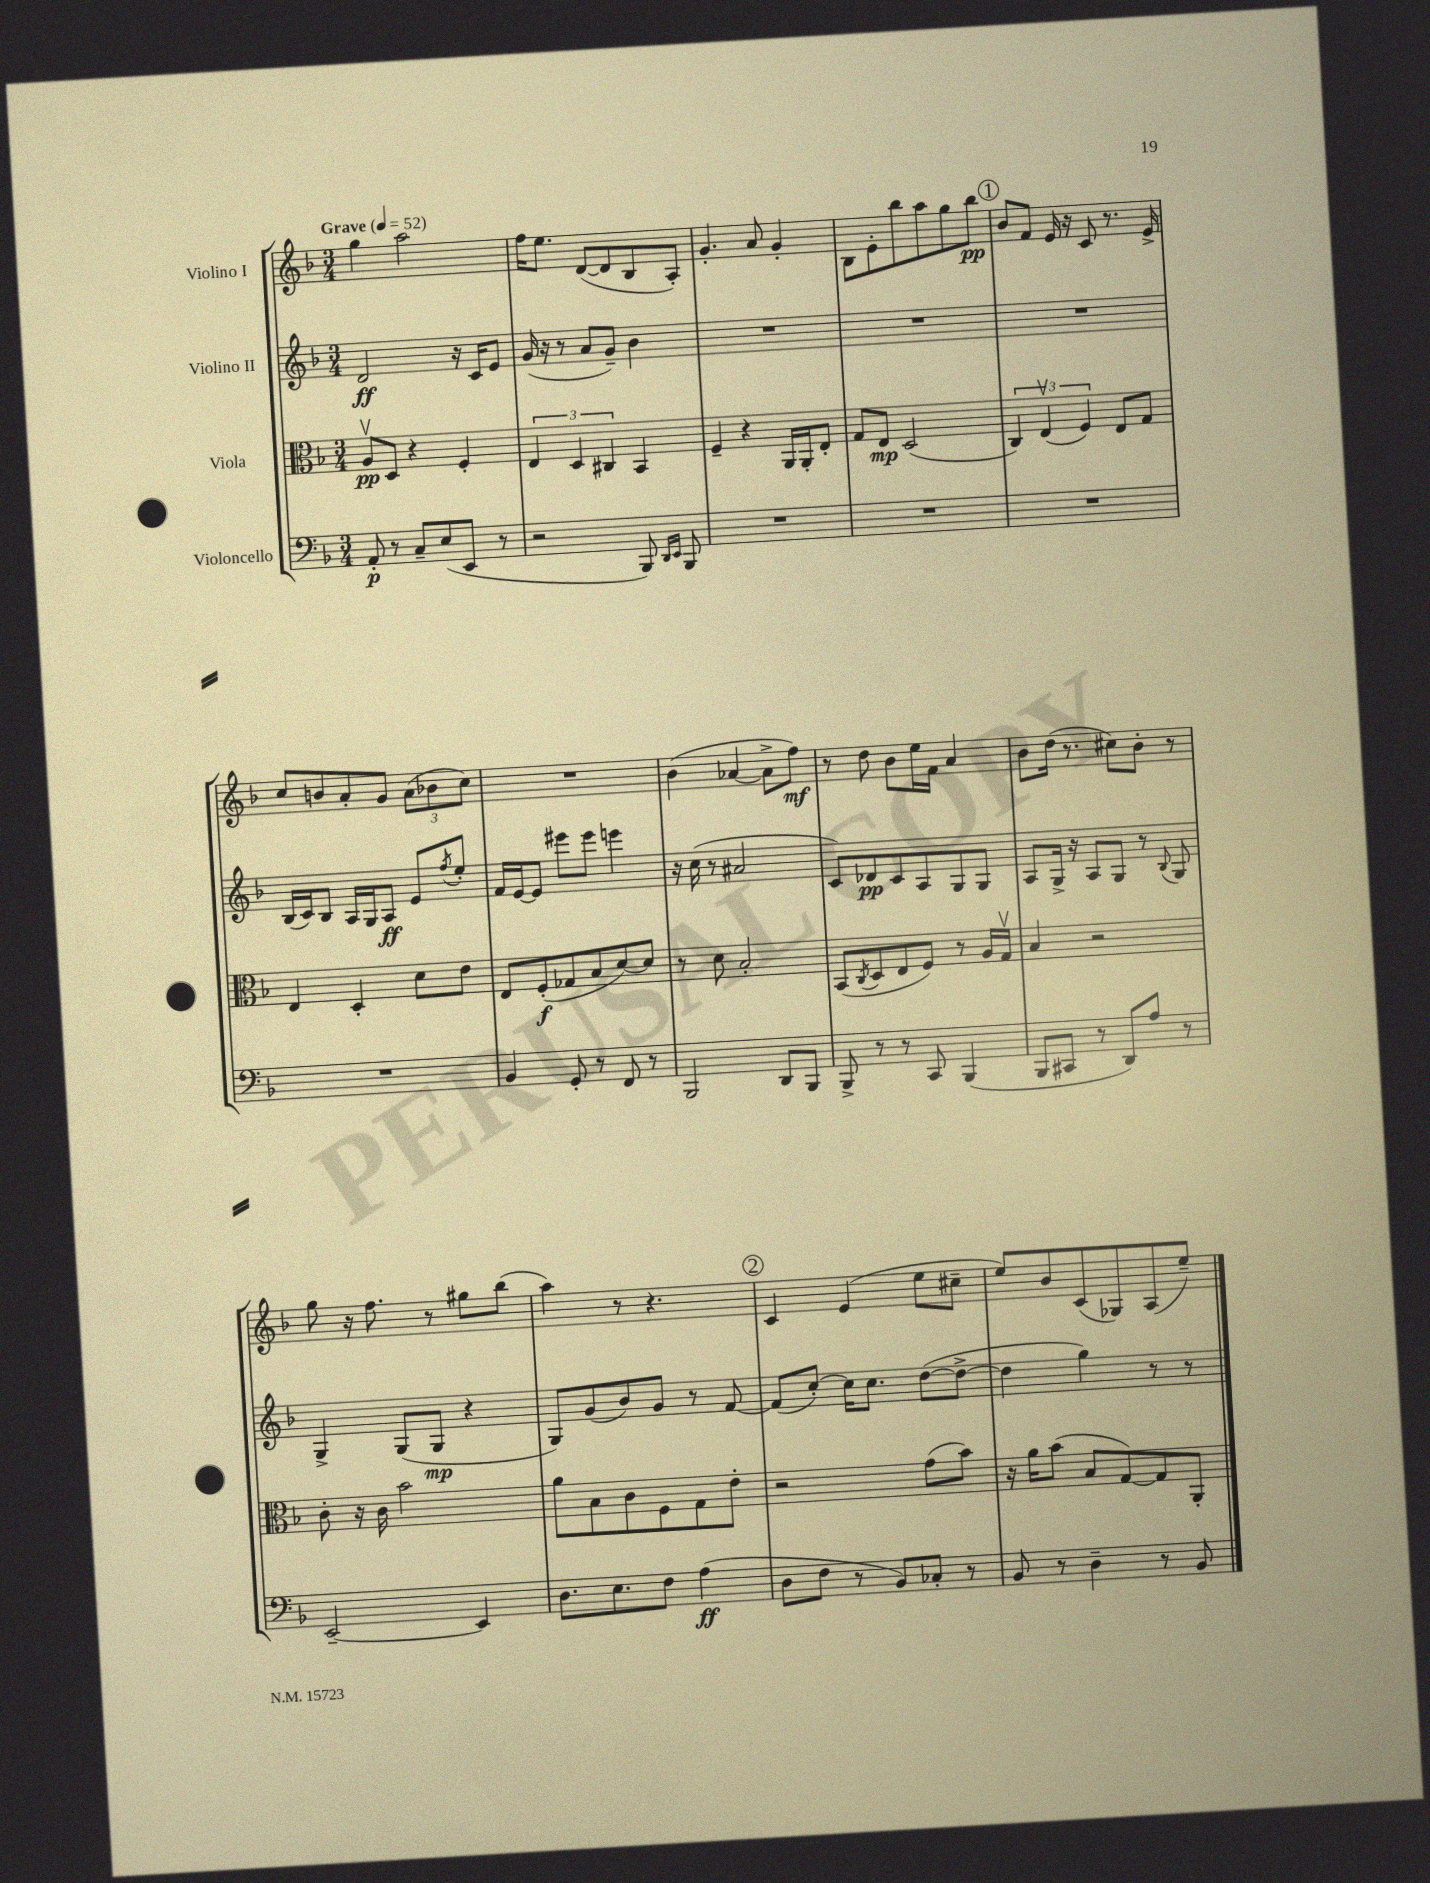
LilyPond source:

<<
\new StaffGroup <<
\new Staff = "s0" \with { instrumentName = "Violino I" } {
    \clef treble \key f \major \numericTimeSignature \time 3/4 \tempo "Grave" 4 = 52
    g''4 a''2 |
    f''16 e''8. d'8~( d'8 bes8 a8-.) |
    g'4.-. a'8 g'4-. |
    bes8 e'8-. bes''8 a''8 g''8 bes''8\pp |
    \mark \markup { \circle "1" } bes'8 f'8 e'16 r16 c'8 r8. e'16-> |
    c''8 b'8 a'8-. g'8 \tuplet 3/2 { a'8( bes'8 c''8) } |
    R2. |
    bes'4( aes'4~ aes'8-> f''8\mf) |
    r8 d''8 bes'8 e''16 f'16 a'4 |
    bes'8 d''16( r8. cis''8) bes'8-. r8 |
    g''8 r16 f''8. r8 gis''8 bes''8( |
    a''4) r8 r4. |
    \mark \markup { \circle "2" } c'4 e'4( e''8 cis''8-- |
    e''8) bes'8 c'8( ges8) a8( e''8--) \bar "|." |
}
\new Staff = "s1" \with { instrumentName = "Violino II" } {
    \clef treble \key f \major \numericTimeSignature \time 3/4
    d'2\ff r16 c'16 e'8 |
    g'16( r16 r8 a'8 g'8--) bes'4 |
    R2. |
    R2. |
    \mark \markup { \circle "1" } R2. |
    bes16( c'16) bes8 a16 g16 a8\ff e'8 \acciaccatura { f''8 } e''8-. |
    f'16 e'16~ e'8 eis'''8 eis'''8 e'''4 |
    r16 c''16( r8 ais'2 |
    c'8) des'8\pp c'8 a8 g8 g8 |
    a8 g16-> r16 a8 g8 r8 \appoggiatura { bes8 } g8 |
    g4-> g8( g8\mp r4 |
    g8) g'8( bes'8) g'8 r8 f'8~ |
    \mark \markup { \circle "2" } f'8( c''8~-.) c''16 c''8. d''8~( d''8~-> |
    d''4 g''4) r8 r8 \bar "|." |
}
\new Staff = "s2" \with { instrumentName = "Viola" } {
    \clef alto \key f \major \numericTimeSignature \time 3/4
    a8\upbow\pp d8 r4 f4-. |
    \tuplet 3/2 { e4 d4 cis4 } bes,4 |
    f4-- r4 a,16 a,16-. e8-. |
    g8 e8\mp d2( |
    \mark \markup { \circle "1" } \tuplet 3/2 { c4) e4\upbow( f4) } e8 g8 |
    e4 d4-. d'8 e'8 |
    e8 f8-.\f( ges8 bes8 d'8~) d'8 |
    r8 d'8 bes2-. |
    bes,8( \acciaccatura { c8 } d8 e8 f8) r8 a16 g16\upbow |
    bes4 r2 |
    c'8-. r16 c'16 bes'2 |
    a'8 bes8 c'8 f8 g8 e'8-. |
    \mark \markup { \circle "2" } r2 g'8( bes'8) |
    r16 a'16 bes'8( bes8 g8~) g8 a,8-. \bar "|." |
}
\new Staff = "s3" \with { instrumentName = "Violoncello" } {
    \clef bass \key f \major \numericTimeSignature \time 3/4
    a,8-.\p r8 c8-- e8( e,8 r8 |
    r2 bes,,8) \grace { d,16 e,16 } bes,,8 |
    R2. |
    R2. |
    \mark \markup { \circle "1" } R2. |
    R2. |
    bes,4 g,8-. r8 f,8 r8 |
    bes,,2 d,8 bes,,8 |
    bes,,8-> r8 r8 c,8 bes,,4( |
    bes,,8 cis,8 r8 d,8) a8 r8 |
    e,2~-- e,4 |
    d8. e8. f8 a4\ff( |
    \mark \markup { \circle "2" } d8 f8 r8 bes,8) ces8-. r8 |
    bes,8 r8 d4-- r8 bes,8 \bar "|." |
}
>>
>>
\layout { \context { \Score \remove "Bar_number_engraver" } }
